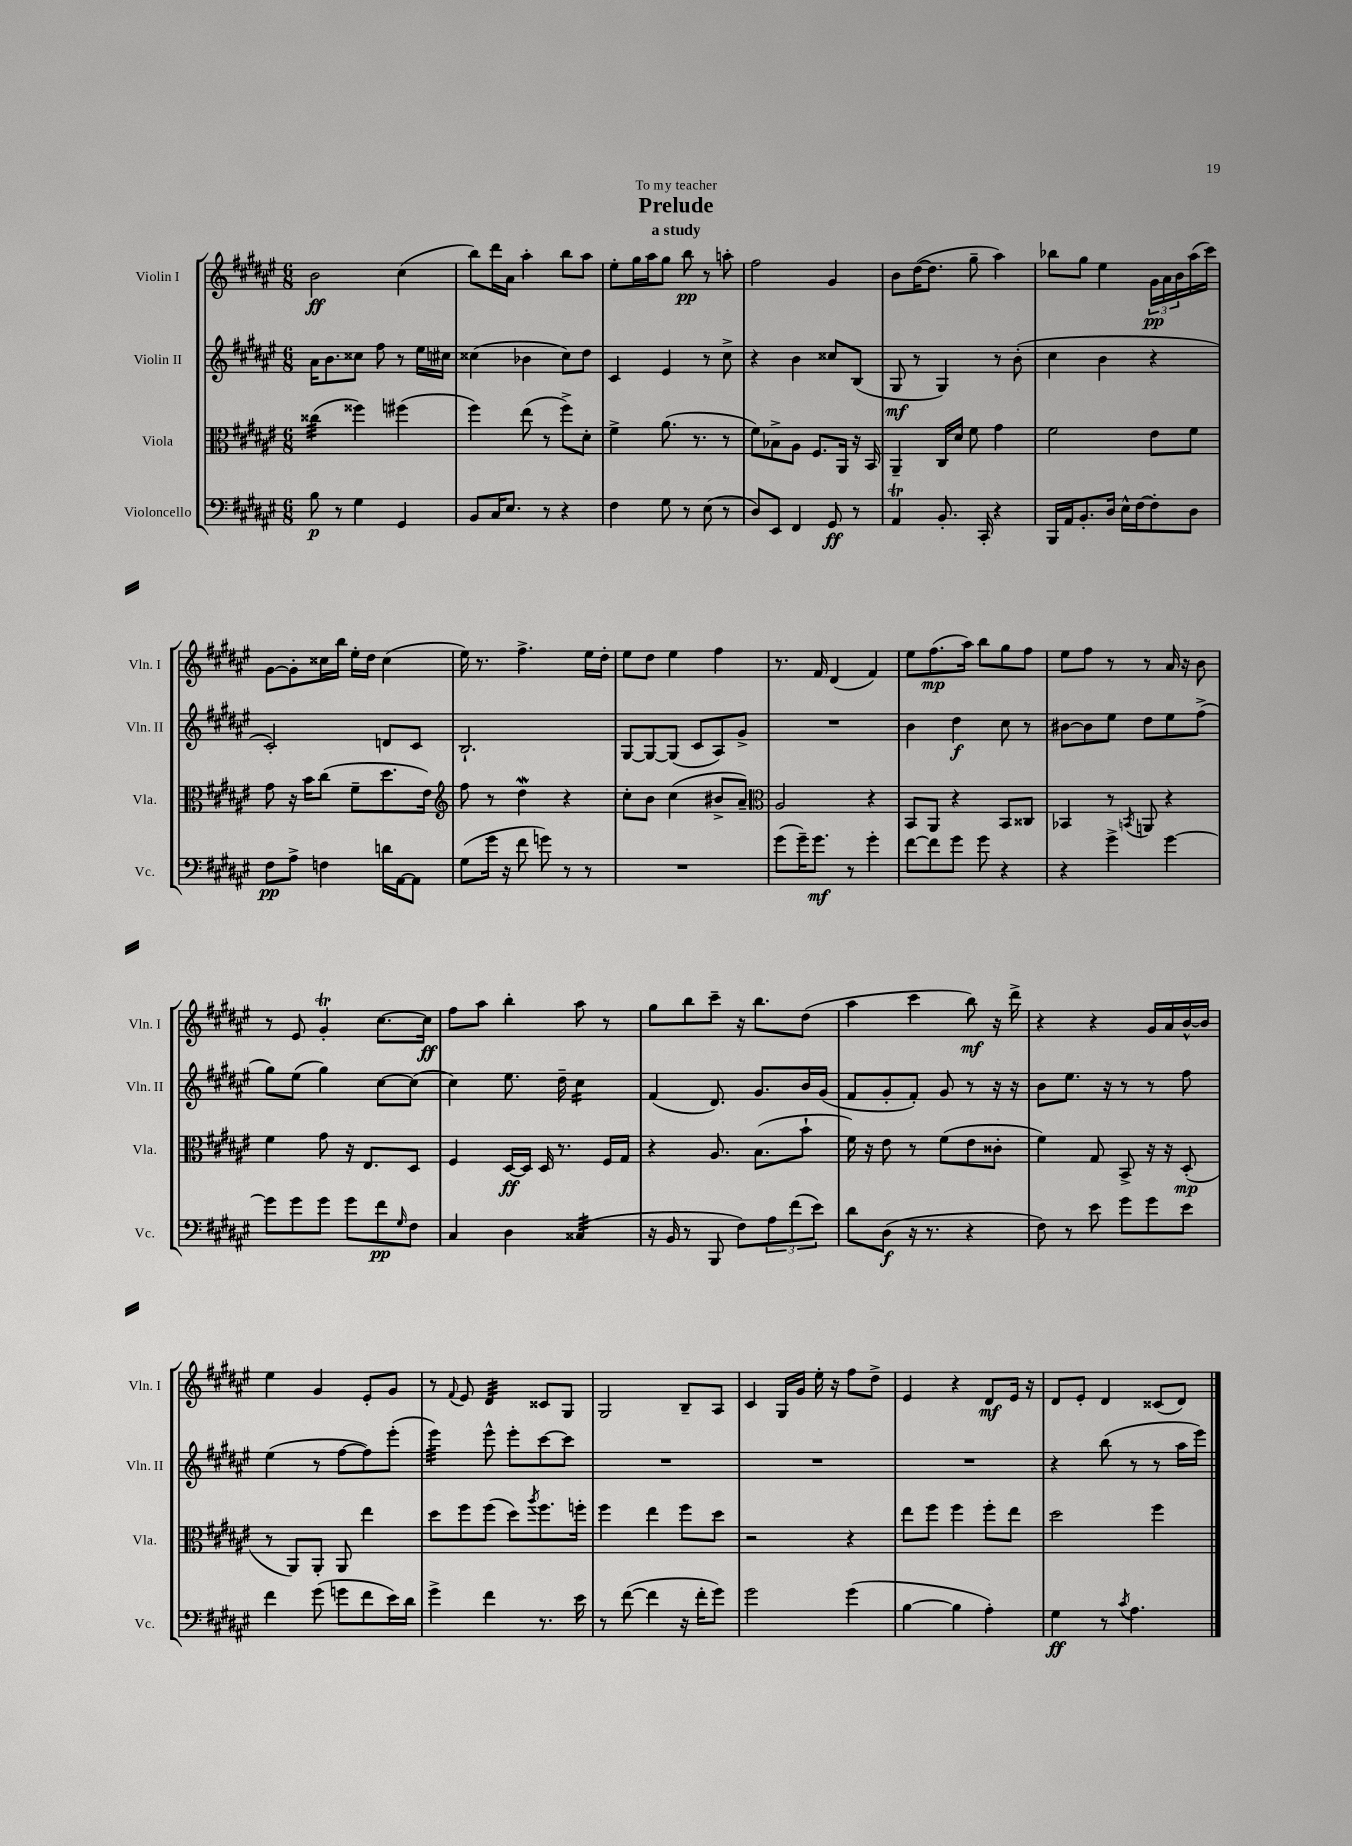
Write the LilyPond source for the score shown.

\header { title = "Prelude" subtitle = "a study" dedication = "To my teacher" }
<<
\new StaffGroup <<
\new Staff = "s0" \with { instrumentName = "Violin I" shortInstrumentName = "Vln. I" } {
    \clef treble \key fis \major \numericTimeSignature \time 6/8
    b'2\ff cis''4( |
    b''8) dis'''16 ais'16 ais''4-. b''8 ais''8 |
    eis''8-. gis''16 ais''16 gis''8 b''8\pp r8 a''8-. |
    fis''2 gis'4 |
    b'8 dis''16~( dis''8. gis''8-- ais''4) |
    bes''8 gis''8 eis''4 \tuplet 3/2 { gis'16\pp ais'16 b'16 } ais''16( cis'''16) |
    gis'8~ gis'8-. cisis''16 b''16 eis''16-. dis''16 cisis''4( |
    eis''16) r8. fis''4.-> eis''16 dis''16-. |
    eis''8 dis''8 eis''4 fis''4 |
    r8. fis'16 dis'4( fis'4) |
    eis''8 fis''8.\mp( ais''16) b''8 gis''8 fis''8 |
    eis''8 fis''8 r8 r8 ais'16 r16 b'8 |
    r8 eis'8 gis'4-.\trill cis''8.~ cis''16\ff |
    fis''8 ais''8 b''4-. ais''8 r8 |
    gis''8 b''8 cis'''8-- r16 b''8. dis''8( |
    ais''4 cis'''4 b''8\mf) r16 dis'''16-> |
    r4 r4 gis'16 ais'16 b'16~-^ b'16 |
    eis''4 gis'4 eis'8-. gis'8 |
    r8 \appoggiatura { fis'8 } eis'8 dis'4:32 cisis'8 gis8 |
    gis2 b8-- ais8 |
    cis'4 gis16 gis'16 eis''16-. r16 fis''8 dis''8-> |
    eis'4 r4 dis'8\mf eis'16 r16 |
    dis'8 eis'8-. dis'4 cisis'8( dis'8) \bar "|." |
}
\new Staff = "s1" \with { instrumentName = "Violin II" shortInstrumentName = "Vln. II" } {
    \clef treble \key fis \major \numericTimeSignature \time 6/8
    ais'16 b'8. cisis''8 fis''8 r8 eis''16 cis''16 |
    cisis''4( bes'4 cisis''8) dis''8 |
    cis'4 eis'4 r8 cis''8-> |
    r4 b'4 cisis''8 b8( |
    gis8\mf r8 gis4) r8 b'8-.( |
    cis''4 b'4 r4 |
    cis'2-.) d'8 cis'8 |
    b2.-! |
    gis8~ gis8~ gis8( cis'8 ais8) gis'8-> |
    R2. |
    b'4 dis''4\f cis''8 r8 |
    bis'8~ bis'8 eis''8 dis''8 eis''8 fis''8->( |
    gis''8) eis''8( gis''4) cis''8~ cis''8( |
    cis''4) eis''8. dis''16-- cis''4:16 |
    fis'4( dis'8.) gis'8. b'16 gis'16( |
    fis'8 gis'8-. fis'8-.) gis'8 r8 r16 r16 |
    b'8 eis''8. r16 r8 r8 fis''8 |
    eis''4( r8 fis''8~ fis''8) eis'''8-.( |
    eis'''4:32) eis'''8-^ eis'''8-. cis'''8~ cis'''8 |
    R2. |
    R2. |
    R2. |
    r4 b''8( r8 r8 ais''16 eis'''16) \bar "|." |
}
\new Staff = "s2" \with { instrumentName = "Viola" shortInstrumentName = "Vla." } {
    \clef alto \key fis \major \numericTimeSignature \time 6/8
    cisis''4:32( fisis''4) fis''4( |
    fis''4) eis''8( r8 fis''8->) dis'8-. |
    fis'4-> ais'8.( r8. r8 |
    fis'8) bes8-> ais8 fis8. ais,16 r16 b,16 |
    ais,4-- cis16 dis'16 fis'8 gis'4 |
    fis'2 eis'8 fis'8 |
    gis'8 r16 b'16 cis''8( fis'8-- dis''8. eis'16) |
    \clef treble fis''8 r8 dis''4\mordent r4 |
    cis''8-. b'8 cis''4( bis'8-> ais'8--) |
    \clef alto ais2 r4 |
    b,8 ais,8 r4 b,8 cisis8 |
    bes,4 r8 \acciaccatura { b,8 } a,8 r4 |
    fis'4 gis'8 r16 eis8. dis8 |
    fis4 dis16~\ff dis16 dis16 r8. fis16 gis16 |
    r4 ais8. b8.( b'8-! |
    fis'16) r16 eis'8 r8 fis'8( eis'8 cisis'8-. |
    fis'4) gis8 b,8-> r16 r16 dis8-.\mp( |
    r8 ais,8) ais,8-. ais,8 eis''4 |
    dis''8 fis''8 fis''8( dis''8) \acciaccatura { ais''8 } fis''8. f''16-. |
    fis''4 eis''4 fis''8 dis''8 |
    r2 r4 |
    eis''8 fis''8 fis''4 fis''8-. eis''8 |
    dis''2 fis''4 \bar "|." |
}
\new Staff = "s3" \with { instrumentName = "Violoncello" shortInstrumentName = "Vc." } {
    \clef bass \key fis \major \numericTimeSignature \time 6/8
    b8\p r8 gis4 gis,4 |
    b,8 cis16 eis8. r8 r4 |
    fis4 gis8 r8 eis8( r8 |
    dis8) eis,8 fis,4 gis,8\ff r8 |
    ais,4\trill b,8.-. cis,16-. r4 |
    b,,16 ais,16 b,8.-. dis16 eis16-^ fis16~ fis8-. dis8 |
    fis8\pp ais8-> f4 d'16 ais,16~ ais,8 |
    gis8( gis'16 r16 fis'8 g'8) r8 r8 |
    R2. |
    gis'8( gis'16--) gis'8.\mf r8 gis'4-. |
    fis'8~ fis'8 gis'8 gis'8 r4 |
    r4 gis'4-> gis'4~ |
    gis'8 gis'8 gis'8 gis'8 fis'8\pp \grace { gis16 } fis8 |
    cis4 dis4 cisis4:32( |
    r16 b,16 r8 b,,8 fis8) \tuplet 3/2 { ais8 fis'8( eis'8) } |
    dis'8 dis8\f( r16 r8. r4 |
    fis8) r8 eis'8 gis'8 gis'8 eis'8 |
    fis'4 gis'8( g'8 fis'8 eis'16) dis'16 |
    gis'4-> fis'4 r8. eis'16 |
    r8 fis'8~( fis'4 r16 fis'16-. gis'8) |
    gis'2 gis'4( |
    b4~ b4 ais4-.) |
    gis4\ff r8 \acciaccatura { cis'8 } ais4. \bar "|." |
}
>>
>>
\layout { \context { \Score \remove "Bar_number_engraver" } }
